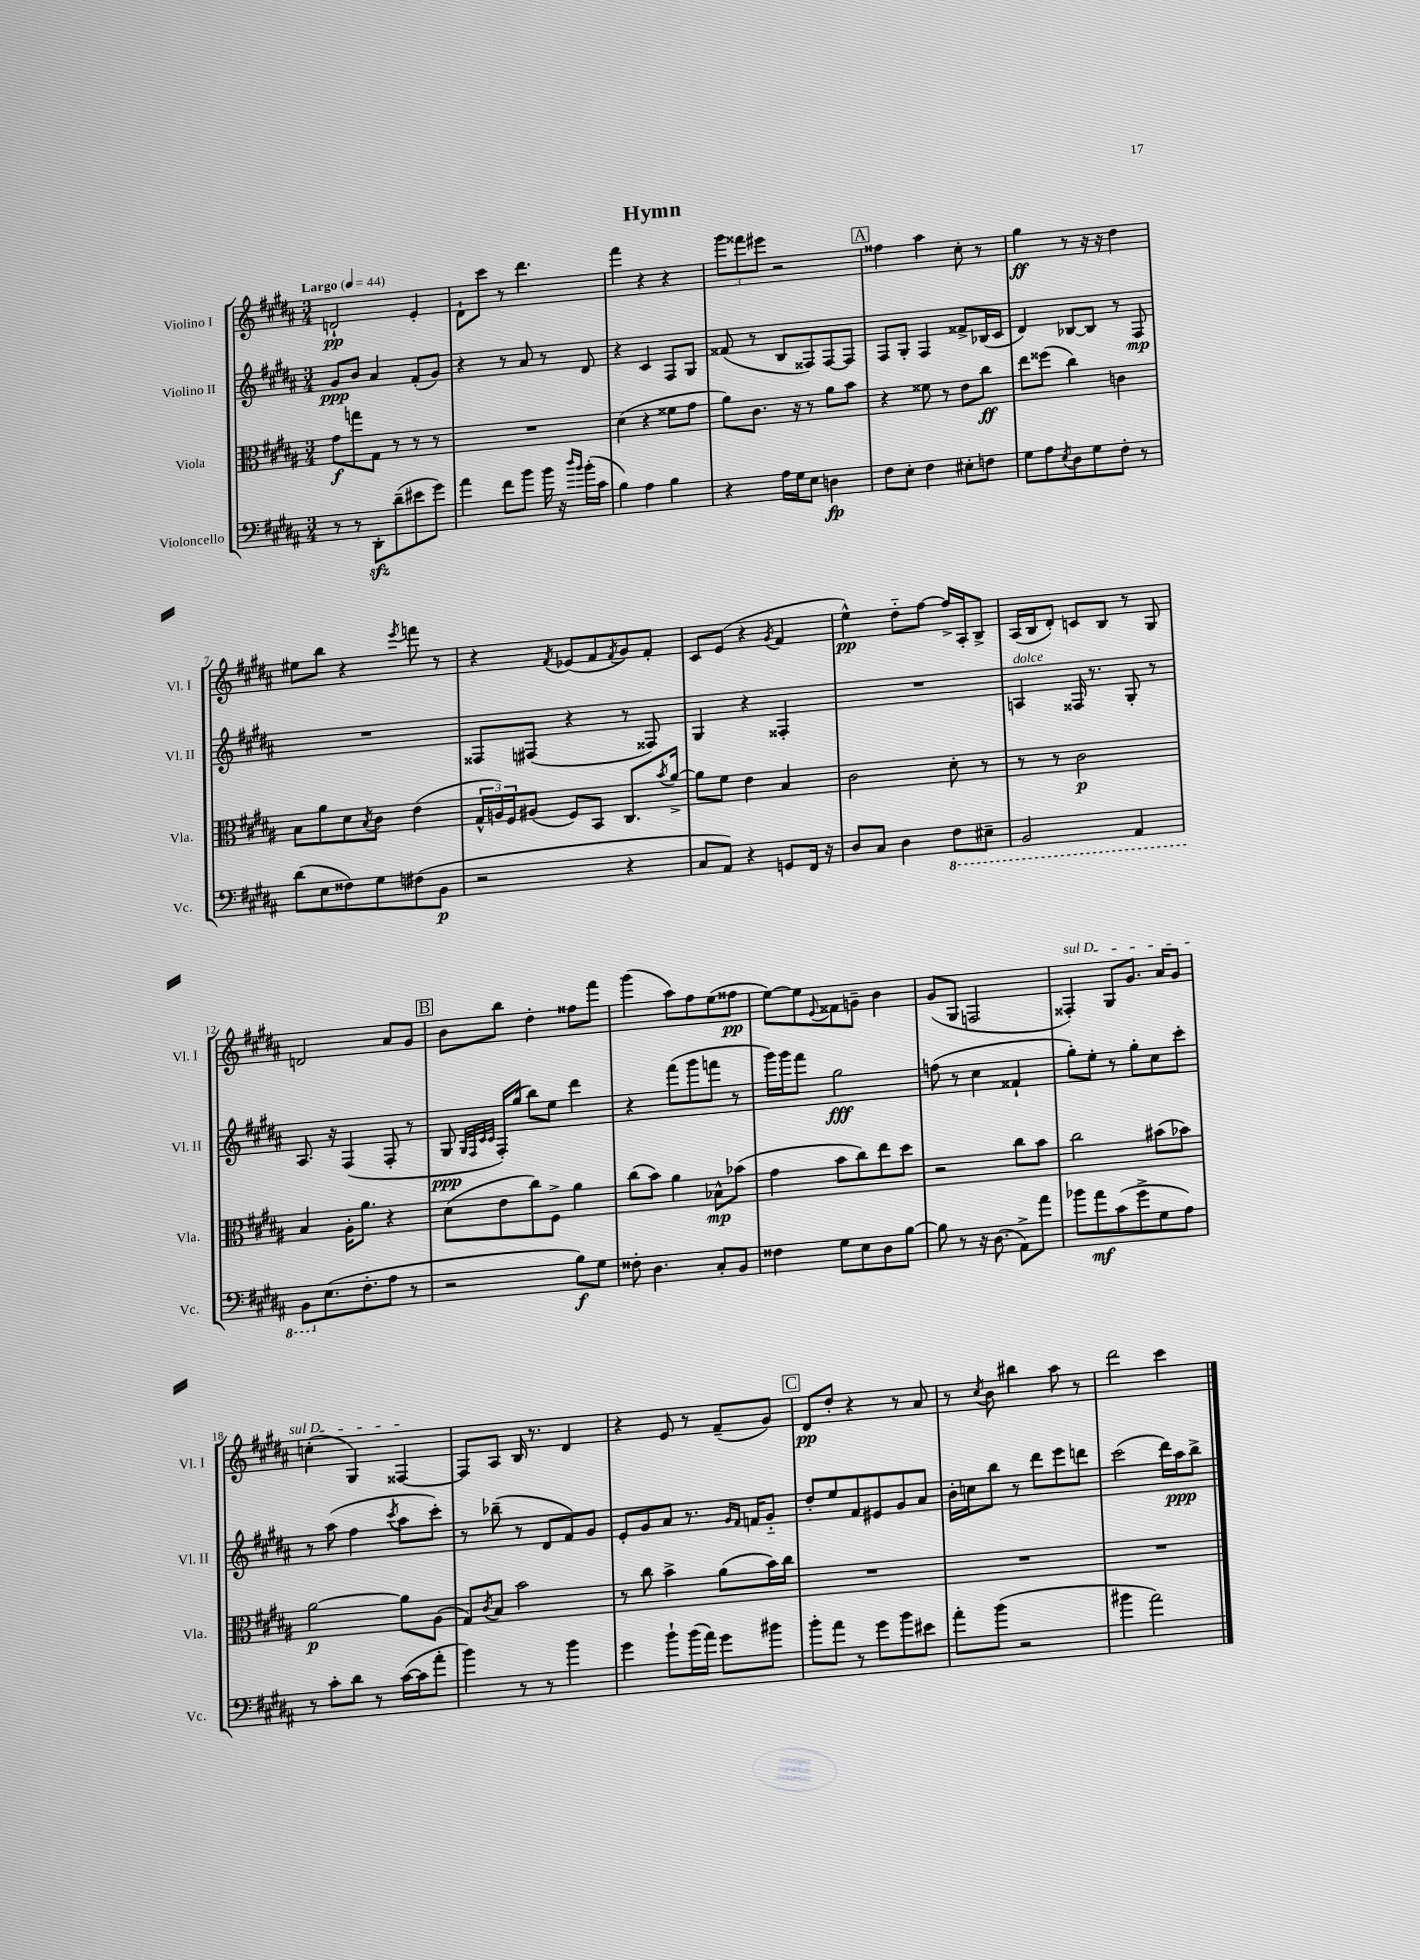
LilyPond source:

\header { title = "Hymn" }
<<
\new StaffGroup <<
\new Staff = "s0" \with { instrumentName = "Violino I" shortInstrumentName = "Vl. I" } {
    \clef treble \key b \major \numericTimeSignature \time 3/4 \tempo "Largo" 4 = 44
    d'2-!\pp e'4-. |
    dis'8-! cis'''8 r8 dis'''4. |
    fis'''4 r4 r4 |
    \tuplet 3/2 { gis'''8 fisis'''8 eis'''8 } r2 |
    \mark \markup { \box "A" } fisis''4 ais''4 cis''8-. r8 |
    gis''4\ff r8 r16 r16 dis''4 |
    eis''8 b''8 r4 \acciaccatura { e'''8 } f'''8 r8 |
    r4 \acciaccatura { fis'8 } ees'8( fis'8 \acciaccatura { fis'8 } gis'8) fis'8-. |
    cis'8 e'8( r4 \acciaccatura { gis'8 } fis'4 |
    e''4-^\pp) dis''8-_ fis''8~ fis''16-> ais16-. b8-> |
    ais16( b16 dis'8-.) c'8 b8 r8 gis8 |
    d'2 ais'8 gis'8 |
    \mark \markup { \box "B" } b'8 b''8 dis''4-. fisis''8 fis'''8 |
    gis'''4( ais''8) fis''8 e''8( fisis''8\pp |
    e''8~) e''8 \appoggiatura { e'8 } fisis'8 g'8-- b'4 |
    gis'8( gis8 f2 |
    \once \override TextSpanner.bound-details.left.text = \markup { \italic "sul D" } fisis4-.\startTextSpan) gis8 gis'8. ais'16 gis'8 |
    c''4-.( gis4) fisis4~\stopTextSpan |
    fisis8 ais8 b16 r8. dis'4 |
    r4 e'8 r8 fis'8--( gis'8) |
    \mark \markup { \box "C" } dis'8\pp dis''8-. r4 r8 ais'8 |
    r8 \acciaccatura { cis''8 } b'8 bis''4 ais''8 r8 |
    dis'''2 cis'''4 \bar "|." |
}
\new Staff = "s1" \with { instrumentName = "Violino II" shortInstrumentName = "Vl. II" } {
    \clef treble \key b \major \numericTimeSignature \time 3/4
    gis'8\ppp b'8 ais'4 fis'8-.( gis'8) |
    r4 r8 ais'8 r8 dis'8 |
    r4 cis'4 fis8 gis8 |
    fisis'8( r8 b8 fisis8) fisis8~ fisis8 |
    \mark \markup { \box "A" } fis8 gis8-. fis4 fisis'8-> bes16( cis'16 |
    dis'4) bes8~ bes8 r8 fis8\mp |
    R2. |
    fisis8 fis8( r4 r8 fisis8) |
    gis4 r4 fisis4-. |
    R2. |
    a4^\markup { \italic "dolce" } fisis16 r8. gis8-. r8 |
    ais8. r16 fis4( fis8-. r8 |
    \mark \markup { \box "B" } gis8\ppp \grace { gis32 fis32 cis'32 cis'32 } fis16-.) gis''16( b''8) e''8 dis'''4 |
    r4 fis'''8( gis'''8 f'''8 r8 |
    gis'''16) gis'''16 fis'''8 gis''2\fff |
    f''8( r8 cis''4 fisis'4-! |
    gis''8-.) e''8-. r8 gis''8-. cis''8 cis'''8-. |
    r8 ais''8( fis''4 \acciaccatura { cis'''8 } ais''8 cis'''8-.) |
    r8 bes''8--( r8 dis'8 fis'8) gis'8 |
    e'8-. gis'8 ais'8 r8. \grace { gis'16 fis'16 } f'16 gis'8-_ |
    \mark \markup { \box "C" } dis''8-. e''8 fis'8 eis'8 gis'8 ais'8 |
    b'16-. c''16 b''8 r8 dis'''8 e'''8 d'''8 |
    cis'''2( dis'''16) ais''16\ppp b''8-> \bar "|." |
}
\new Staff = "s2" \with { instrumentName = "Viola" shortInstrumentName = "Vla." } {
    \clef alto \key b \major \numericTimeSignature \time 3/4
    gis'8\f g''8 gis8 r8 r8 r8 |
    R2. |
    dis'4( r4 fisis'8 gis'8 |
    ais'8) cis'8. r16 r8 ais'8 b'8 |
    \mark \markup { \box "A" } r4 fisis'8 r8 e'8 cis''8\ff |
    e''8 fisis''8( cis''4) c'4 |
    b8 ais'8 dis'8 \acciaccatura { b8 } cis'8 e'4( |
    \tuplet 3/2 { gis16-^ a16) fis16 } ais8( fis8) b,8 cis8. \acciaccatura { b'8 } ais'16~-> |
    ais'8 fis'8 e'4 b4 |
    cis'2 dis'8-. r8 |
    r8 r8 cis'2\p |
    b4 ais16-. ais'8. r4 |
    \mark \markup { \box "B" } dis'8( e'8 cis''8) fis8-> ais'4 |
    cis''8( b'8) ais'4 bes8-^\mp bes'8( |
    gis'4 b'8 cis''8) e''8 dis''8 |
    r2 cis''8 b'8 |
    cis''2 bis'8( bes'8) |
    ais'2~\p ais'8 ais8( |
    gis8) \acciaccatura { cis'8 } b8 b'2 |
    r8 cis''8 b'4-> ais'8( b'16) cis''16 |
    \mark \markup { \box "C" } R2. |
    R2. |
    R2. \bar "|." |
}
\new Staff = "s3" \with { instrumentName = "Violoncello" shortInstrumentName = "Vc." } {
    \clef bass \key b \major \numericTimeSignature \time 3/4
    r8 r8 dis,8-.\sfz dis'8--( eis'8 gis'8) |
    ais'4 fis'8 b'8 b'16 r16 \grace { dis''16 b'16 } b'16-.( cis'16 |
    b4) ais4 b4 |
    r4 ais16 gis16 e8 d4\fp |
    \mark \markup { \box "A" } fis8 e8-. fis4 eis8-. f8 |
    gis8 ais8 \acciaccatura { e8 } dis8 gis8 fis8-. r8 |
    dis'8( e8 fisis8) gis8 fis8( b,8\p |
    r2 r4 |
    cis8 ais,8) r4 g,8 fis,16 r16 |
    dis8 cis8 dis4 \ottava #-1 fis,8 eis,8-- |
    b,,2 ais,,4 |
    b,,8 \ottava #0 e8.( fis8.-. ais8 r8 |
    \mark \markup { \box "B" } r2 b8\f) gis8 |
    fisis8-. dis4. cis8-. b,8 |
    fisis4 gis8 e8 dis8 b8~ |
    b8 r8 r16 dis8.( ais,8->) ais'8 |
    bes'8 ais'8\mf cis'8( gis'8-> gis8 ais8) |
    r8 cis'8-. dis'8 r8 cis'16~( cis'16 ais'8-. |
    b'4) r8 r8 b'4 |
    gis'4 b'8-! b'16( ais'16) gis'8 bis'8 |
    \mark \markup { \box "C" } b'8-. ais'8 r8 gis'8 b'8 eis'8 |
    ais'8-. b'8( r2 |
    bis'4 ais'2) \bar "|." |
}
>>
>>
